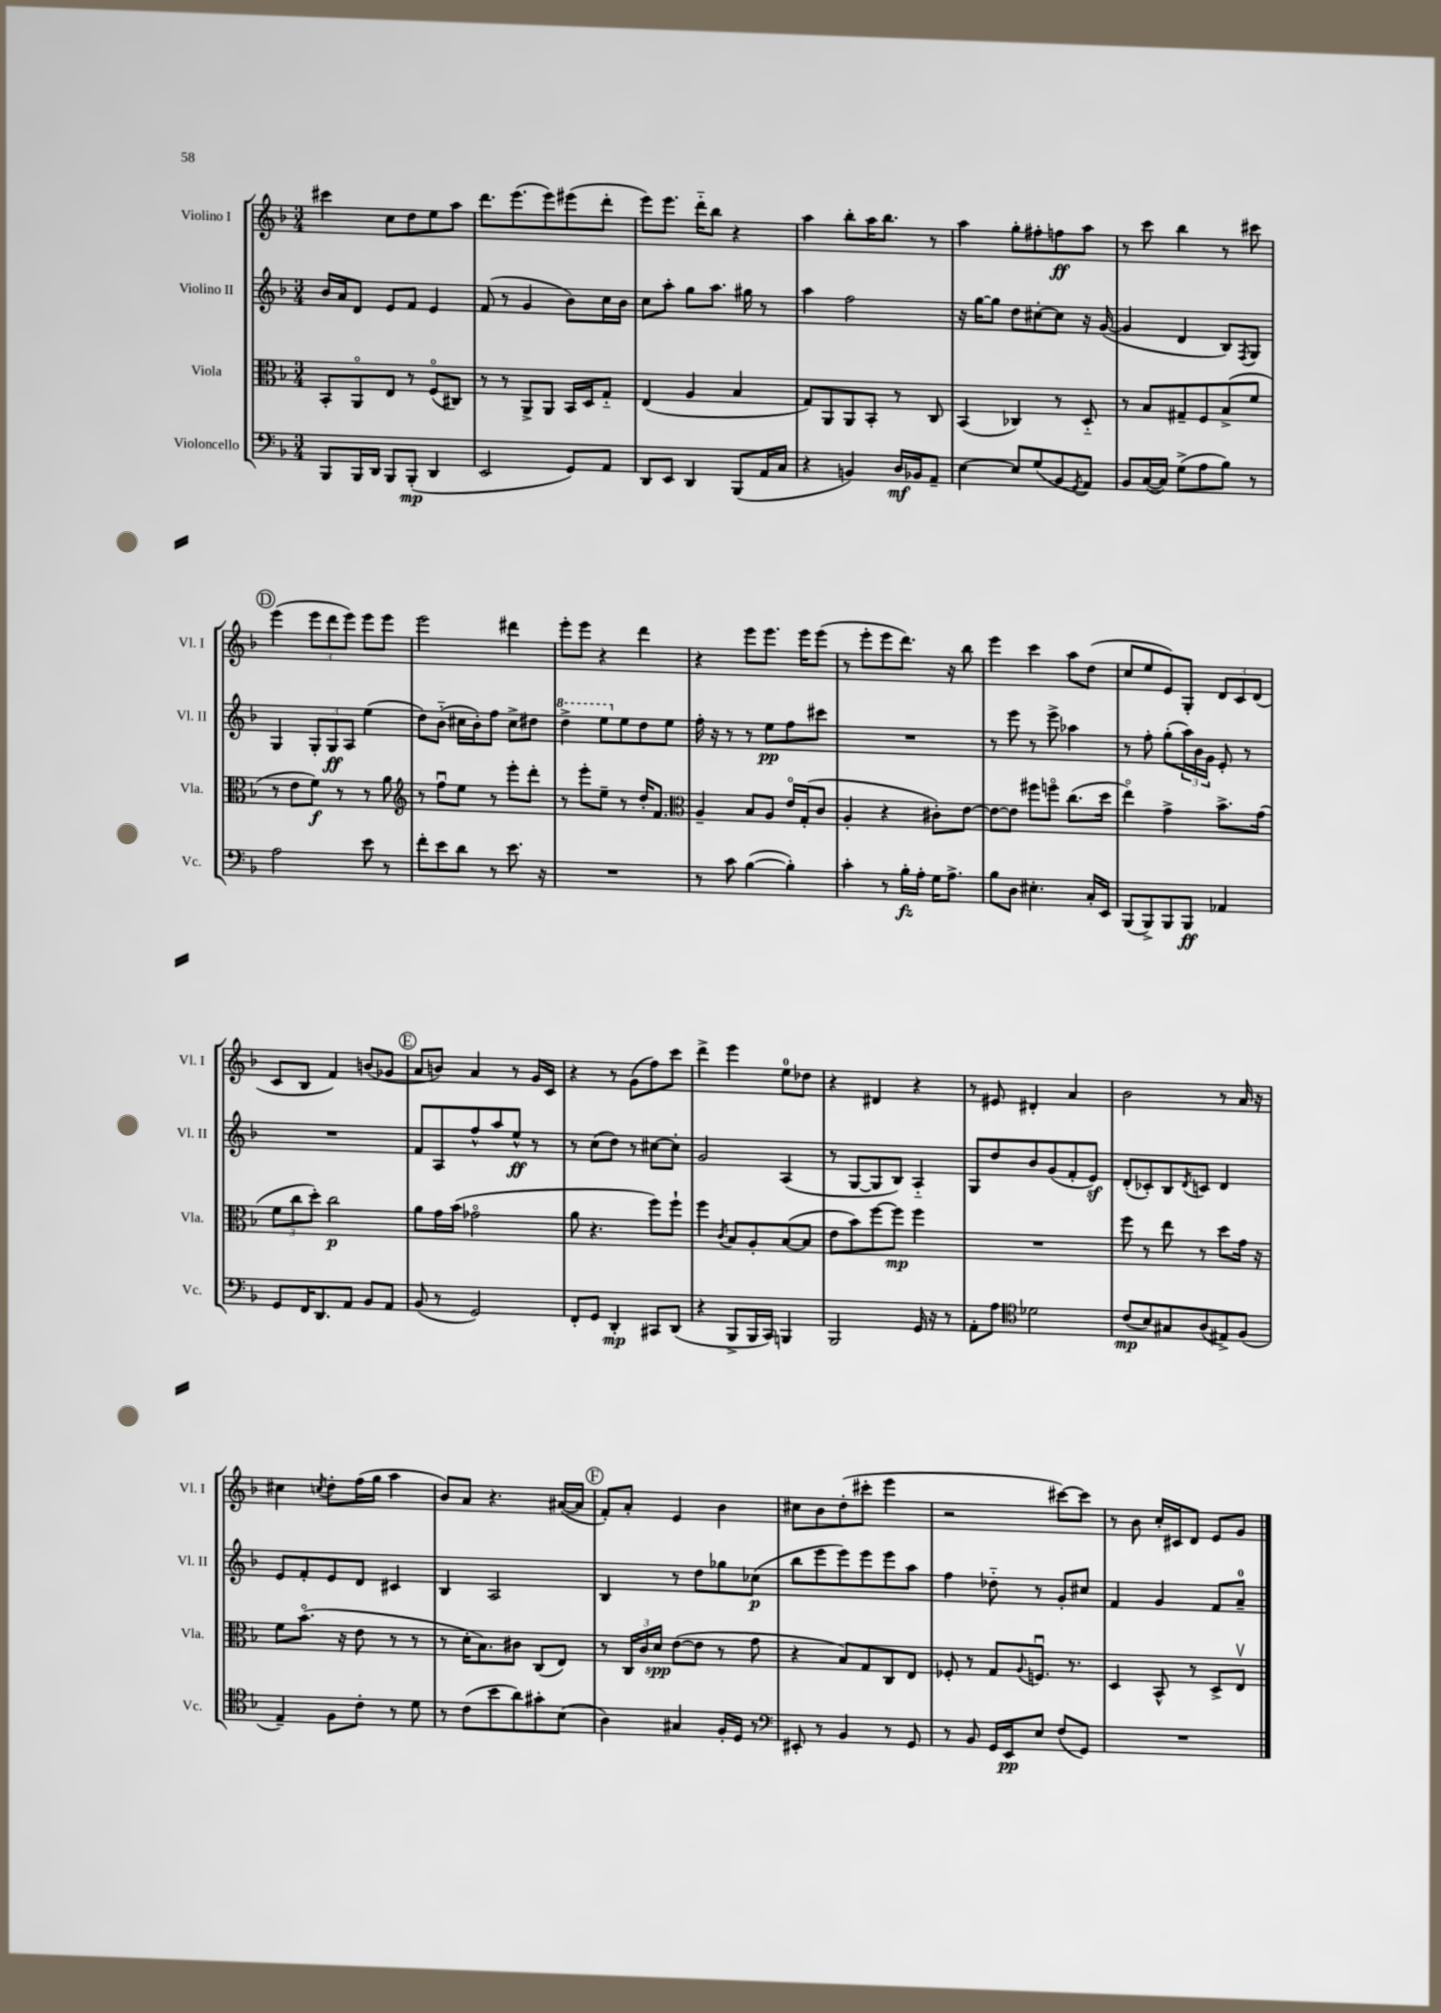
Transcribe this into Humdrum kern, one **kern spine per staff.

**kern	**dynam	**kern	**dynam	**kern	**dynam	**kern	**dynam
*part4	*part4	*part3	*part3	*part2	*part2	*part1	*part1
*staff4	*staff4	*staff3	*staff3	*staff2	*staff2	*staff1	*staff1
*I"Violoncello	*	*I"Viola	*	*I"Violino II	*	*I"Violino I	*
*I'Vc.	*	*I'Vla.	*	*I'Vl. II	*	*I'Vl. I	*
*clefF4	*	*clefC3	*	*clefG2	*	*clefG2	*
*k[b-]	*	*k[b-]	*	*k[b-]	*	*k[b-]	*
*M3/4	*	*M3/4	*	*M3/4	*	*M3/4	*
=88	=88	=88	=88	=88	=88	=88	=88
8BBB-/L	.	8BB-'/L	.	16b-/LL	.	4ccc#X\	.
.	.	.	.	16a/J	.	.	.
16BBB-/L	.	8AA/	.	8d/J	.	.	.
16DD/JJ	.	.	.	.	.	.	.
8BBB-/L	.	8E/J	.	8e/L	.	8cc\L	.
(8BBB-'/J	mp	8r	.	8f/J	.	8dd\	.
4DD/	.	(8F/L	.	4e/	.	8ee\	.
.	.	8C#X/J)	.	.	.	8aa\J	.
=89	=89	=89	=89	=89	=89	=89	=89
2EE/	.	8r	.	(8f/	.	8.ddd\L	.
.	.	8r	.	8r	.	.	.
.	.	.	.	.	.	(8.eee\	.
.	.	8AA^/L	.	4g/	.	.	.
.	.	8AA/J	.	.	.	8eee\)	.
8GG/L)	.	16BB-/LL	.	8b-\L)	.	(8eee#X\	.
.	.	16D/J	.	.	.	.	.
8AA/J	.	8G/J	.	16cc\L	.	8ddd'\J	.
.	.	.	.	16b-\JJ	.	.	.
=90	=90	=90	=90	=90	=90	=90	=90
8DD/L	.	(4E/	.	8cc\L	.	8eee\L)	.
8EE/J	.	.	.	8aa'\J	.	8.eee\J	.
4DD/	.	4A/	.	8gg\L	.	.	.
.	.	.	.	.	.	16ddd\KL	.
.	.	.	.	8.aa\J	.	8bb-\J	.
(8BBB-/L	.	4B-/	.	.	.	4r	.
.	.	.	.	16gg#X\	.	.	.
16AA/L	.	.	.	8r	.	.	.
16C/JJ	.	.	.	.	.	.	.
=91	=91	=91	=91	=91	=91	=91	=91
4r	.	8G/L)	.	4aa\	.	4aa\	.
.	.	8AA/	.	.	.	.	.
4BBn/)	.	8AA/	.	2ff\	.	8bb-'\L	.
.	.	8BB-'/J	.	.	.	16aa\K	.
.	.	.	.	.	.	8.bb-\J	.
16D/LL	mf	8r	.	.	.	.	.
16BB-X/J	.	.	.	.	.	.	.
8AA~/J	.	8C/	.	.	.	8r	.
=92	=92	=92	=92	=92	=92	=92	=92
[4E\	.	(4BB-/	.	16r	.	4aa\	.
.	.	.	.	[16gg\KL	.	.	.
.	.	.	.	8gg\J]	.	.	.
8E/L]	.	4C-X/)	.	8dd\L	.	8gg'\L	.
(8G/	.	.	.	[8cc#X'\	.	8ff#X'\	.
8BB-/	.	8r	.	8cc#\J]	.	8ffn\	ff
8qGG/	.	.	.	.	.	.	.
8AA/J)	.	8D/	.	16r	.	8aa\J	.
.	.	.	.	([16g/	.	.	.
=93	=93	=93	=93	=93	=93	=93	=93
8BB-/L	.	8r	.	4g/]	.	8r	.
([16C/L	.	8B-/L	.	.	.	8ccc\	.
16C/JJ])	.	.	.	.	.	.	.
(8G^\L	.	8G#X~/	.	4d/	.	4bb-\	.
8A\	.	8F/	.	.	.	.	.
8B-\J)	.	(8B-^/	.	8B-/L)	.	8r	.
.	.	.	.	8qF/	.	.	.
8r	.	8f/J	.	8G/J	.	8ccc#X\	.
!!LO:LB:g=z
!!LO:REH:place=s1:t=D
=94	=94	=94	=94	=94	=94	=94	=94
2A\	.	8r	.	4G/	.	(4eee\	.
.	.	8e\L	.	.	.	.	.
.	.	8f\J)	f	12G'/L	.	12eee\L	.
.	.	.	.	12G/	ff	12ddd\	.
.	.	8r	.	.	.	.	.
.	.	.	.	12A/J	.	12eee\J)	.
8e\	.	8r	.	(4ee\	.	8eee\L	.
8r	.	8a\	.	.	.	8eee\J	.
=95	=95	=95	=95	=95	=95	=95	=95
*	*	*clefG2	*	*	*	*	*
8f'\L	.	8r	.	8dd\L)	.	2eee\	.
8e\	.	8ffu\L	.	(8b-\J	.	.	.
8d\J	.	8ee\J	.	16cc#X\LL	.	.	.
.	.	.	.	16b-'\J)	.	.	.
8r	.	8r	.	8ff\J	.	.	.
8.e\	.	8eee'\L	.	8cc#^\L	.	4ddd#X\	.
.	.	8ddd'\J	.	8dd#X\J	.	.	.
16r	.	.	.	.	.	.	.
=96	=96	=96	=96	=96	=96	=96	=96
*	*	*	*	*8va	*	*	*
2.r	.	8r	.	4ddd^\	.	8eee'\L	.
.	.	8eee'\L	.	.	.	8eee\J	.
.	.	8ee~\J	.	8eee\L	.	4r	.
*	*	*	*	*X8va	*	*	*
.	.	8r	.	8ee\	.	.	.
.	.	16dd'/KL	.	8dd\	.	4ddd\	.
.	.	8.f/J	.	.	.	.	.
.	.	.	.	8ee\J	.	.	.
=97	=97	=97	=97	=97	=97	=97	=97
*	*	*clefC3	*	*	*	*	*
8r	.	4A~/	.	16ff'\	.	4r	.
.	.	.	.	16r	.	.	.
8c\	.	.	.	8r	.	.	.
([4B-\	.	8B-/L	.	8r	.	8eee\L	.
.	.	8A/J	.	8ee\L	pp	8.eee\J	.
4B-'\])	.	16e/LL	.	8ff\	.	.	.
.	.	(16G'/J	.	.	.	16eee\KL	.
.	.	8c/J	.	8ccc#X\J	.	(8eee\J	.
=98	=98	=98	=98	=98	=98	=98	=98
4c'\	.	4A'/	.	2.r	.	8r	.
.	.	.	.	.	.	8eee'\L	.
8r	.	4r	.	.	.	8eee\	.
16B-'\LL	fz	.	.	.	.	8.ddd\J)	.
16A'\JJ	.	.	.	.	.	.	.
16G\KL	.	8c#X'\L)	.	.	.	.	.
8.A^\J	.	.	.	.	.	16r	.
.	.	[8e\J	.	.	.	8bb-\	.
=99	=99	=99	=99	=99	=99	=99	=99
8B-\L	.	8e\L_	.	8r	.	4eee\	.
8D\J	.	8e\J]	.	8eee\	.	.	.
4.E#X'\	.	8ff#X\L	.	8r	.	4ccc\	.
.	.	8ffn\J	.	8eee^\	.	.	.
.	.	(8.cc\L	.	4aa-X\	.	8aa\L	.
16C'/LL	.	.	.	.	.	(8dd\J	.
16EE/JJ	.	16dd\Jk	.	.	.	.	.
=100	=100	=100	=100	=100	=100	=100	=100
(8BBB-/L	.	4ee\)	.	8r	.	8cc/L	.
8BBB-^/)	.	.	.	8ff'\	.	8ee/	.
8BBB-/	.	4g^\	.	(8gg'\L	.	8e/)	.
8BBB-/J	ff	.	.	24aa\L)	.	8G'/J	.
.	.	.	.	24b-\	.	.	.
.	.	.	.	24g\JJ	.	.	.
4AA-X/	.	8.b-^\L	.	8e'/	.	12d/L	.
.	.	.	.	.	.	12c/	.
.	.	.	.	8r	.	.	.
.	.	.	.	.	.	(12d/J	.
.	.	(16g\Jk	.	.	.	.	.
!!LO:LB:g=z
=101	=101	=101	=101	=101	=101	=101	=101
8GG/L	.	12f\L	.	2.r	.	8c/L	.
.	.	12cc\	.	.	.	.	.
16FF/K	.	.	.	.	.	8B-/J	.
.	.	12dd'\J)	.	.	.	.	.
8.DD/	.	.	.	.	.	.	.
.	.	2cc\	p	.	.	4f/)	.
8AA/J	.	.	.	.	.	.	.
8BB-/L	.	.	.	.	.	(8bn/L	.
8AA/J	.	.	.	.	.	8g-X/J	.
!!LO:REH:place=s1:t=E
=102	=102	=102	=102	=102	=102	=102	=102
(8BB-/	.	8a\L	.	8f/L	.	8a/L	.
8r	.	16g\L	.	8A/	.	8bn/J)	.
.	.	(16b-\JJ	.	.	.	.	.
2GG/)	.	2g-X\	.	8ff^^/	.	4a/	.
.	.	.	.	8aa/	.	.	.
.	.	.	.	8ee^^/J	ff	8r	.
.	.	.	.	8r	.	16g/LL	.
.	.	.	.	.	.	16c/JJ	.
=103	=103	=103	=103	=103	=103	=103	=103
8FF'/L	.	8a\	.	8r	.	4r	.
8GG/J	.	4.r	.	(8cc\L	.	.	.
4DD'/	mp	.	.	8dd\J)	.	8r	.
.	.	.	.	8r	.	(8g\L	.
8CC#X/L	.	8ff\L)	.	[8cc#X\L	.	8ff\)	.
(8DD/J	.	8ff`\J	.	8cc#'\J]	.	8ccc\J	.
=104	=104	=104	=104	=104	=104	=104	=104
4r	.	4ff\	.	2g/	.	4ddd^\	.
.	.	8qc/	.	.	.	.	.
8BBB-^/L	.	8B-/L	.	.	.	4eee\	.
16BBB-/L	.	8A'/	.	.	.	.	.
16CC/JJ)	.	.	.	.	.	.	.
4BBBn/	.	([8B-/	.	(4A/	.	8ee\L	.
.	.	8B-/J]	.	.	.	8dd-X\J	.
=105	=105	=105	=105	=105	=105	=105	=105
2BBB-/	.	8e\L	.	8r	.	4r	.
.	.	8b-\)	.	[8G/L	.	.	.
.	.	[8ff\	.	8G/]	.	4d#X/	.
.	.	8ff\J]	mp	8B-/J)	.	.	.
16GG/	.	4ff\	.	4A/	.	4r	.
16r	.	.	.	.	.	.	.
8r	.	.	.	.	.	.	.
=106	=106	=106	=106	=106	=106	=106	=106
8AA'\L	.	2.r	.	8G/L	.	8r	.
8A\J	.	.	.	8dd/	.	8e#X/	.
*clefC4	*	*	*	*	*	*	*
2d-X\	.	.	.	8b-/	.	4d#X'/	.
.	.	.	.	(8g/	.	.	.
.	.	.	.	8f'/	.	4a/	.
.	.	.	.	8ez/J)	.	.	.
=107	=107	=107	=107	=107	=107	=107	=107
(8c/L	mp	8ff\	.	(8d'/L	.	2b-\	.
8B-/)	.	8r	.	8c-X'/)	.	.	.
8G#X/	.	8ee\	.	8B-/	.	.	.
.	.	.	.	8qd/	.	.	.
(8A/	.	8r	.	8cn/J	.	.	.
8E#X^/)	.	8dd\L	.	4d/	.	8r	.
(8F/J	.	16g\Jk	.	.	.	16a/	.
.	.	16r	.	.	.	16r	.
!!LO:LB:g=z
=108	=108	=108	=108	=108	=108	=108	=108
4E~/)	.	8f\L	.	8e/L	.	4cc#X\	.
.	.	(8.b-\J	.	8f'/	.	.	.
.	.	.	.	.	.	8qccn/	.
8F\L	.	.	.	8e/	.	8dd'\L	.
.	.	16r	.	.	.	.	.
8c'\J	.	8e\	.	8d/J	.	(16ff\L	.
.	.	.	.	.	.	16gg\JJ	.
8r	.	8r	.	4c#X/	.	4aa\	.
8d\	.	8r	.	.	.	.	.
=109	=109	=109	=109	=109	=109	=109	=109
8r	.	8r	.	4B-/	.	8b-/L)	.
(8c\L	.	16d'\KL	.	.	.	8a/J	.
.	.	8.B-\)	.	.	.	.	.
8b-\	.	.	.	2A/	.	4.r	.
8a\)	.	8c#X\J	.	.	.	.	.
8g#X'\	.	(8C/L	.	.	.	.	.
(8B-\J	.	8E/J)	.	.	.	([16a#X/LL	.
.	.	.	.	.	.	16a#/JJ]	.
!!LO:REH:place=s1:t=F
=110	=110	=110	=110	=110	=110	=110	=110
4A\)	.	8r	.	4B-/	.	8f'/L)	.
.	.	24C/LL	.	.	.	8a'/J	.
.	.	24c/	.	.	.	.	.
.	.	24d/JJ	spp	.	.	.	.
4G#X/	.	([8e\L	.	8r	.	4e/	.
.	.	8e\J]	.	8dd\L	.	.	.
16F'/LL	.	8r	.	8gg-X\	.	4b-\	.
16D/JJ	.	.	.	.	.	.	.
8r	.	8g\	.	(8cc-X\J	p	.	.
=111	=111	=111	=111	=111	=111	=111	=111
*clefF4	*	*	*	*	*	*	*
8EE#X'/	.	4r	.	8bb-\L	.	8cc#X\L	.
8r	.	.	.	8eee\	.	8b-\	.
4BB-/	.	8B-/L)	.	8eee\)	.	(8dd'\	.
.	.	8G/	.	8eee\	.	8ccc#X'\J	.
8r	.	8C/	.	8eee\	.	4eee\	.
8GG/	.	8E/J	.	8aa\J	.	.	.
=112	=112	=112	=112	=112	=112	=112	=112
8r	.	8F-X'/	.	4ff\	.	2r	.
8BB-/	.	8r	.	.	.	.	.
16GG/LL	.	8G/L	.	8dd-X\	.	.	.
16EE/J	pp	.	.	.	.	.	.
.	.	8qqA/	.	.	.	.	.
8E/J	.	8.Fnu/J	.	8r	.	.	.
(8F/L	.	.	.	8g'/L	.	[8ccc#X\L)	.
.	.	8.r	.	.	.	.	.
8GG/J)	.	.	.	8cc#X/J	.	8ccc#\J]	.
=113	=113	=113	=113	=113	=113	=113	=113
2.r	.	4D/	.	4f/	.	8r	.
.	.	.	.	.	.	8b-\	.
.	.	8BB-^^/	.	4g/	.	16cc'/LL	.
.	.	.	.	.	.	16c#X/J	.
.	.	8r	.	.	.	8d/J	.
.	.	8D^/L	.	8f/L	.	8e/L	.
.	.	8Ev/J	.	8a~/J	.	8g/J	.
==	==	==	==	==	==	==	==
*-	*-	*-	*-	*-	*-	*-	*-
